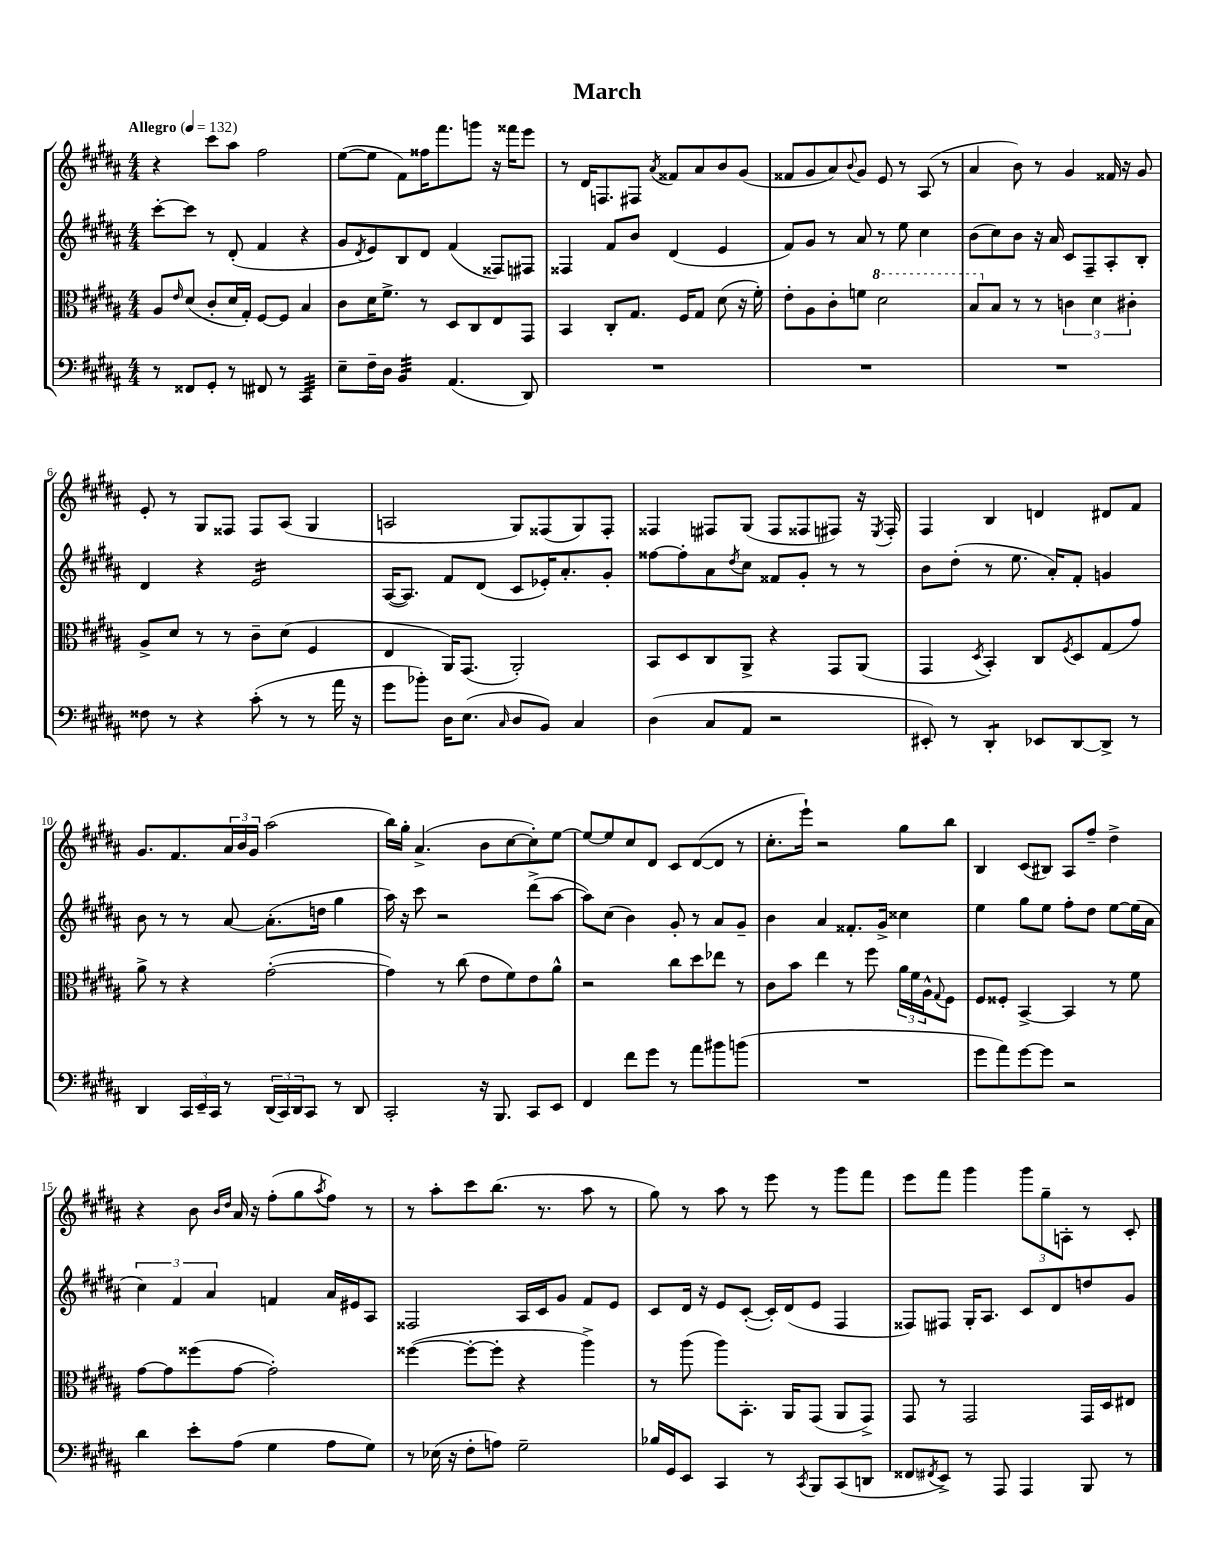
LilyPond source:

\header { title = "March" }
<<
\new StaffGroup <<
\new Staff = "s0" {
    \clef treble \key b \major \numericTimeSignature \time 4/4 \tempo "Allegro" 4 = 132
    r4 cis'''8 ais''8 fis''2 |
    e''8~( e''8 fis'8) fisis''16 fis'''8. g'''8 r16 fisis'''16 e'''8 |
    r8 dis'16 f8. fis8 \acciaccatura { ais'8 } fisis'8 ais'8 b'8 gis'8( |
    fisis'8 gis'8 ais'8) \appoggiatura { b'8 } gis'8 e'8 r8 ais8( r8 |
    ais'4 b'8) r8 gis'4 fisis'16 r16 gis'8 |
    e'8-. r8 gis8 fisis8 fisis8 ais8( gis4 |
    a2 gis8) fisis8( gis8) fisis8-. |
    fisis4 fis8 gis8( fis8 fisis8 fis8) r16 \acciaccatura { e8 } fis16-. |
    fis4 b4 d'4 dis'8 fis'8 |
    gis'8. fis'8. \tuplet 3/2 { ais'16 b'16 gis'16 } ais''2( |
    b''16) gis''16-. ais'4.->( b'8 cis''8~ cis''8-.) e''8~ |
    e''8~ e''8 cis''8 dis'8 cis'8 dis'8~( dis'8 r8 |
    cis''8.-. e'''16-!) r2 gis''8 b''8 |
    b4 cis'8( bis8) ais8 fis''8-- dis''4-> |
    r4 b'8 \grace { b'16 dis''16 } ais'16 r16 fis''8-.( gis''8 \acciaccatura { ais''8 } fis''8) r8 |
    r8 ais''8-. cis'''8 b''8.( r8. ais''8 r8 |
    gis''8) r8 ais''8 r8 e'''8 r8 gis'''8 fis'''8 |
    e'''8 fis'''8 gis'''4 \tuplet 3/2 { gis'''8 gis''8-- a8-. } r8 cis'8-. \bar "|." |
}
\new Staff = "s1" {
    \clef treble \key b \major \numericTimeSignature \time 4/4
    cis'''8~-. cis'''8 r8 dis'8-.( fis'4 r4 |
    gis'8 \acciaccatura { dis'8 } e'8) b8 dis'8 fis'4( fisis8) fis8 |
    fisis4 fis'8 b'8 dis'4( e'4 |
    fis'8) gis'8 r8 ais'8 r8 e''8 cis''4 |
    b'8( cis''8) b'8 r16 ais'16 cis'8 fis8-- ais8-. b8-. |
    dis'4 r4 e'2:16 |
    ais16~( ais8.) fis'8 dis'8( cis'8 ees'16-.) ais'8.-. gis'8-. |
    fisis''8~ fisis''8-. ais'8 \acciaccatura { dis''8 } cis''8 fisis'8 gis'8-. r8 r8 |
    b'8 dis''8-.( r8 e''8. ais'16-.) fis'8-. g'4 |
    b'8 r8 r8 ais'8~ ais'8.-.( d''16 gis''4 |
    ais''16) r16 cis'''8 r2 dis'''8->( ais''8~ |
    ais''8) cis''8( b'4) gis'8-. r8 ais'8 gis'8-- |
    b'4 ais'4 fisis'8.-. gis'16-> cisis''4 |
    e''4 gis''8 e''8 fis''8-. dis''8 e''8~ e''16( ais'16 |
    \tuplet 3/2 { cis''4) fis'4 ais'4 } f'4 ais'16 eis'16 ais8 |
    fisis2 ais16 cis'16 gis'8 fis'8 e'8 |
    cis'8 dis'16 r16 e'8 cis'8~-.( cis'16-.) dis'16( e'8 fis4 |
    fisis8) fis8 gis16-. ais8. cis'8 dis'8 d''8 gis'8 \bar "|." |
}
\new Staff = "s2" {
    \clef alto \key b \major \numericTimeSignature \time 4/4
    ais8 \grace { e'16 } dis'8( cis'8-. dis'16 gis16-.) fis8~ fis8 b4 |
    cis'8 dis'16 fis'8.-> r8 dis8 cis8 e8 gis,8 |
    b,4 cis8-. gis8. fis16 gis8 dis'8( r16 fis'16-.) |
    e'8-. ais8 cis'8-. f'8 \ottava #1 dis''2 |
    b'8 \ottava #0 b8 r8 r8 \tuplet 3/2 { c'4 dis'4 cis'4-. } |
    ais8-> dis'8 r8 r8 cis'8-- dis'8( fis4 |
    e4 ais,16) gis,8.( ais,2-.) |
    b,8 dis8 cis8 ais,8-> r4 gis,8 ais,8( |
    gis,4 \acciaccatura { dis8 } b,4-.) cis8 \acciaccatura { fis8 } dis8 gis8( gis'8) |
    ais'8-> r8 r4 gis'2~-.( |
    gis'4) r8 cis''8( e'8 fis'8) e'8 ais'8-^ |
    r2 cis''8 dis''8 ees''8 r8 |
    cis'8 b'8 e''4 r8 fis''8 \tuplet 3/2 { ais'16 fis'16 ais16-^ } \appoggiatura { gis8 } fis8 |
    fis8 fisis8-. b,4~-> b,4 r8 fis'8 |
    gis'8~ gis'8 fisis''8( gis'8~ gis'2-.) |
    fisis''4~( fisis''8~-. fisis''8-. r4 ais''4->) |
    r8 ais''8( ais''8) b,8.-. ais,16 gis,8( ais,8 gis,8->) |
    gis,8 r8 gis,2 gis,16 dis16 eis8 \bar "|." |
}
\new Staff = "s3" {
    \clef bass \key b \major \numericTimeSignature \time 4/4
    r8 fisis,8 gis,8-. r8 fis,8 r8 cis,4:32 |
    e8-- fis16-- dis16 b,4:32 ais,4.( dis,8) |
    R1 |
    R1 |
    R1 |
    fisis8 r8 r4 cis'8-.( r8 r8 ais'16 r16 |
    gis'8 bes'8-.) dis16 e8.( \grace { cis16 } dis8 b,8) cis4 |
    dis4( cis8 ais,8 r2 |
    eis,8-.) r8 dis,4:8-. ees,8 dis,8~ dis,8-> r8 |
    dis,4 \tuplet 3/2 { cis,16 e,16-- cis,16 } r8 \tuplet 3/2 { dis,16( cis,16) dis,16 } cis,8 r8 dis,8 |
    cis,2-. r16 b,,8. cis,8 e,8 |
    fis,4 fis'8 gis'8 r8 ais'8 bis'8 b'8( |
    R1 |
    gis'8 ais'8) gis'8~ gis'8 r2 |
    dis'4 e'8-. ais8( gis4 ais8 gis8) |
    r8 ees16( r16 fis8-. a8) gis2-- |
    bes16 gis,16 e,8 cis,4 r8 \acciaccatura { cis,8 } b,,8 cis,8( d,8 |
    fisis,8 \acciaccatura { fis,8 } e,8->) r8 ais,,8 ais,,4 b,,8 r8 \bar "|." |
}
>>
>>
